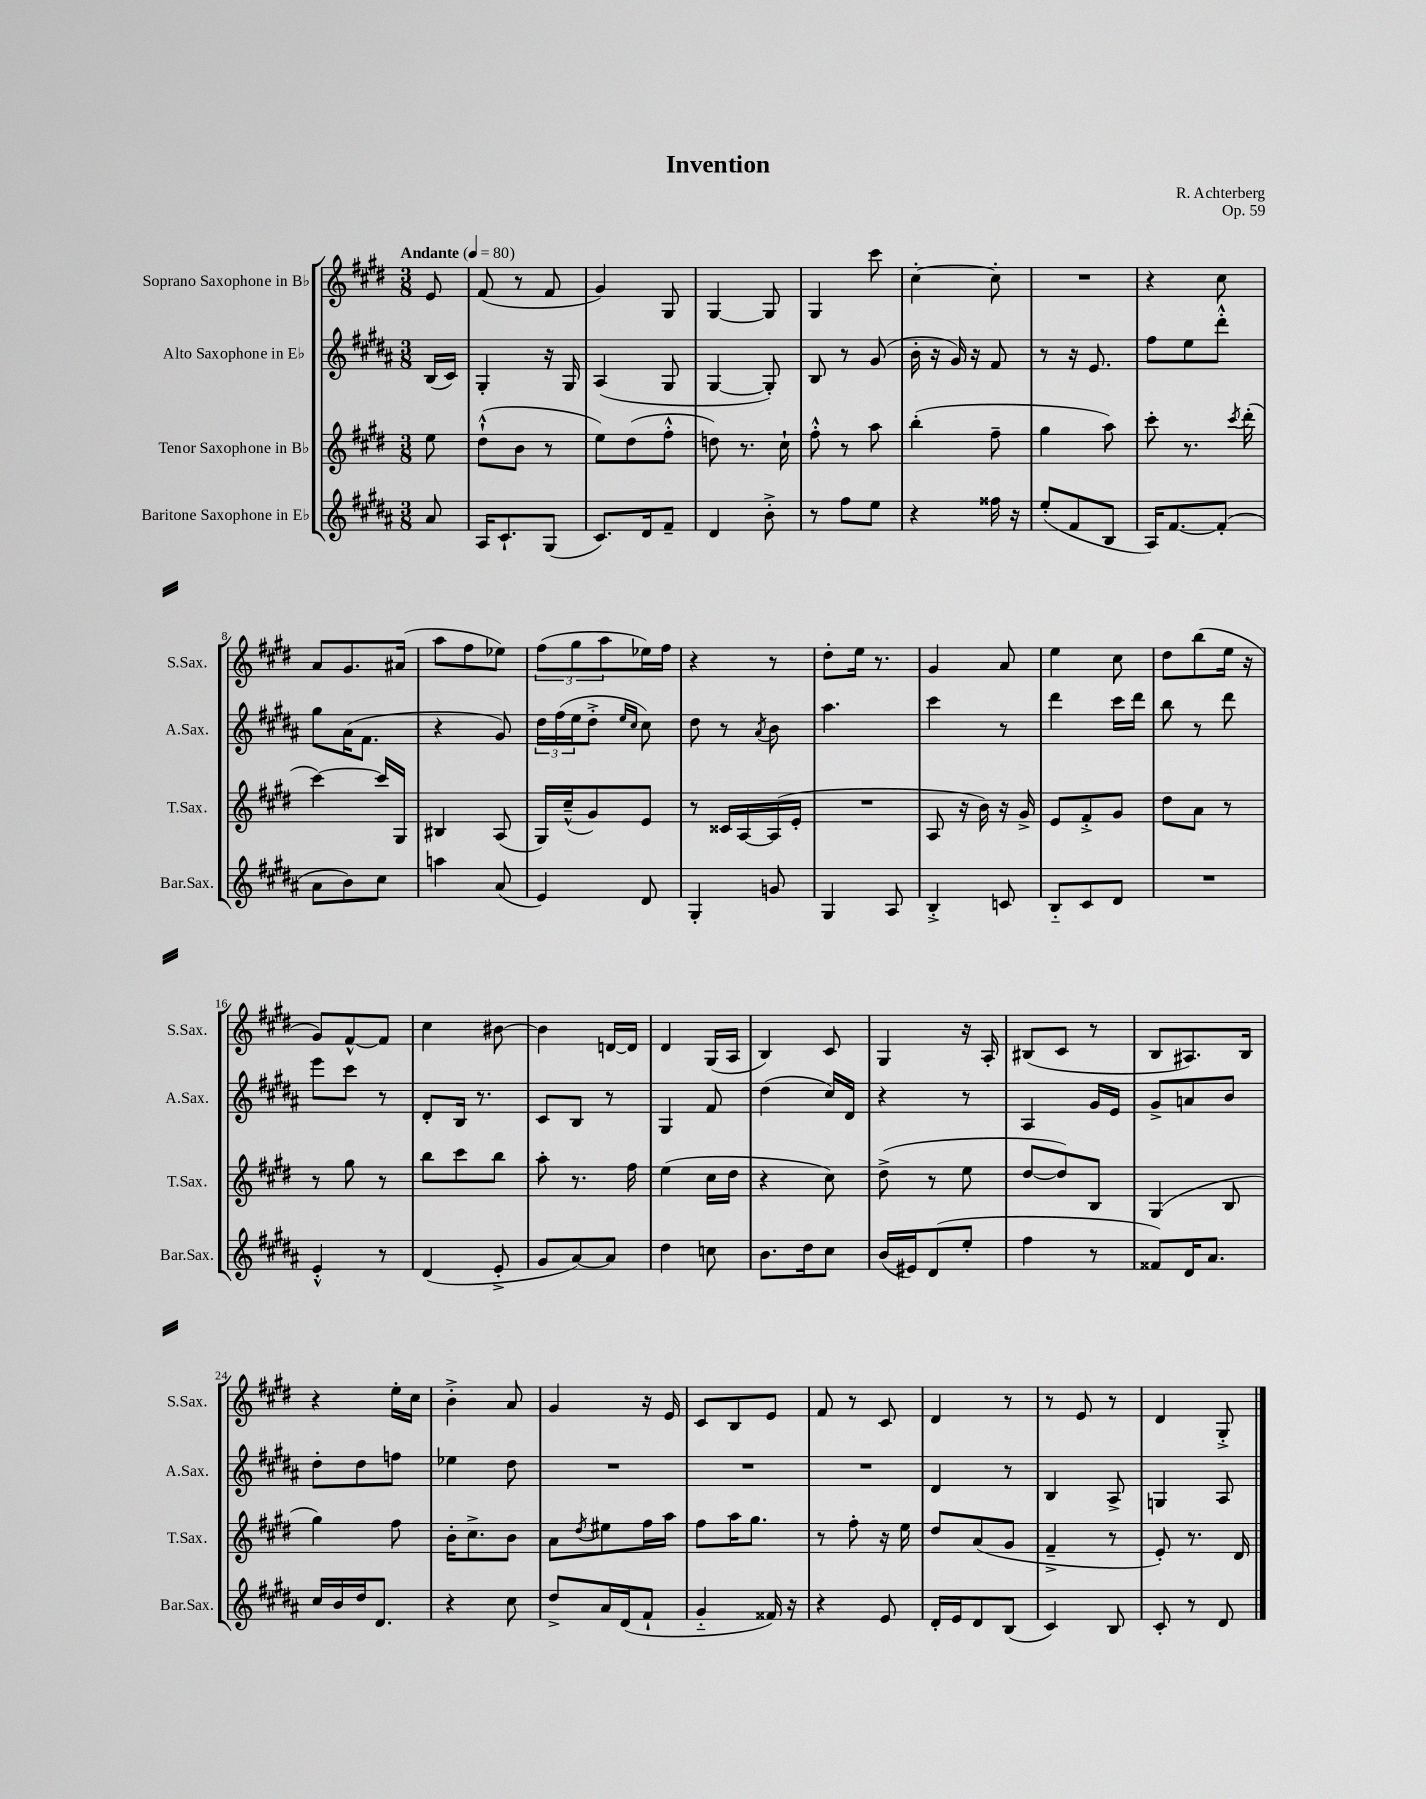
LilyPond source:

\header { title = "Invention" composer = "R. Achterberg" opus = "Op. 59" }
<<
\new StaffGroup <<
\new Staff = "s0" \with { instrumentName = "Soprano Saxophone in Bb" shortInstrumentName = "S.Sax." } {
    \clef treble \key e \major \numericTimeSignature \time 3/8 \partial 8 \tempo "Andante" 4 = 80
    e'8 |
    fis'8( r8 fis'8 |
    gis'4) gis8 |
    gis4~ gis8 |
    gis4 cis'''8 |
    cis''4~-. cis''8-. |
    R4. |
    r4 cis''8 |
    a'8 gis'8. ais'16( |
    a''8 fis''8 ees''8) |
    \tuplet 3/2 { fis''8( gis''8 a''8 } ees''16) fis''16 |
    r4 r8 |
    dis''8-. e''16 r8. |
    gis'4 a'8 |
    e''4 cis''8 |
    dis''8 b''8( e''16 r16 |
    gis'8) fis'8~-^ fis'8 |
    cis''4 bis'8~ |
    bis'4 d'16~ d'16 |
    dis'4 gis16( a16 |
    b4) cis'8 |
    gis4 r16 a16-. |
    bis8( cis'8 r8 |
    b8 ais8.) b16 |
    r4 e''16-. cis''16 |
    b'4-.-> a'8 |
    gis'4 r16 e'16 |
    cis'8 b8 e'8 |
    fis'8 r8 cis'8 |
    dis'4 r8 |
    r8 e'8 r8 |
    dis'4 gis8-.-> \bar "|." |
}
\new Staff = "s1" \with { instrumentName = "Alto Saxophone in Eb" shortInstrumentName = "A.Sax." } {
    \clef treble \key b \major \numericTimeSignature \time 3/8 \partial 8
    b16( cis'16) |
    gis4-. r16 gis16 |
    ais4( gis8 |
    gis4~ gis8-.) |
    b8 r8 gis'8( |
    b'16-. r16 gis'16) r16 fis'8 |
    r8 r16 e'8. |
    fis''8 e''8 dis'''8-.-^ |
    gis''8 ais'16( fis'8. |
    r4 gis'8) |
    \tuplet 3/2 { dis''16 fis''16( e''16 } dis''8-.-> \grace { e''16 cis''16 } cis''8) |
    dis''8 r8 \acciaccatura { ais'8 } b'8 |
    ais''4. |
    cis'''4 r8 |
    dis'''4 cis'''16 dis'''16 |
    b''8 r8 dis'''8 |
    e'''8 cis'''8 r8 |
    dis'8-. b16 r8. |
    cis'8 b8 r8 |
    gis4 fis'8 |
    dis''4( cis''16) dis'16 |
    r4 r8 |
    ais4 gis'16 e'16 |
    gis'8-> a'8 b'8 |
    dis''8-. dis''8 f''8 |
    ees''4 dis''8 |
    R4. |
    R4. |
    R4. |
    dis'4 r8 |
    b4 ais8-> |
    g4 ais8 \bar "|." |
}
\new Staff = "s2" \with { instrumentName = "Tenor Saxophone in Bb" shortInstrumentName = "T.Sax." } {
    \clef treble \key e \major \numericTimeSignature \time 3/8 \partial 8
    e''8 |
    dis''8-!-^( b'8 r8 |
    e''8) dis''8( fis''8-.-^ |
    d''8) r8. cis''16-! |
    fis''8-.-^ r8 a''8 |
    b''4-.( fis''8-- |
    gis''4 a''8) |
    cis'''8-. r8. \acciaccatura { cis'''8 } dis'''16-.( |
    cis'''4~) cis'''16 gis16 |
    bis4 a8( |
    gis16) cis''16---^( gis'8) e'8 |
    r8 cisis'16 a16~ a16( e'16-. |
    R4. |
    a8 r16 b'16) r16 gis'16-> |
    e'8 fis'8-.-> gis'8 |
    dis''8 a'8 r8 |
    r8 gis''8 r8 |
    b''8 cis'''8 b''8 |
    a''8-. r8. fis''16 |
    e''4( cis''16 dis''16 |
    r4 cis''8) |
    dis''8->( r8 e''8 |
    dis''8~ dis''8) b8 |
    gis4( b8 |
    gis''4) fis''8 |
    b'16-. cis''8.-> b'8 |
    a'8 \acciaccatura { dis''8 } eis''8 fis''16 a''16 |
    fis''8 a''16 gis''8. |
    r8 fis''8-. r16 e''16 |
    dis''8 a'8( gis'8 |
    fis'4---> r8 |
    e'8-.) r8. dis'16 \bar "|." |
}
\new Staff = "s3" \with { instrumentName = "Baritone Saxophone in Eb" shortInstrumentName = "Bar.Sax." } {
    \clef treble \key b \major \numericTimeSignature \time 3/8 \partial 8
    ais'8 |
    ais16 cis'8.-! gis8( |
    cis'8.) dis'16 fis'8-- |
    dis'4 b'8-.-> |
    r8 fis''8 e''8 |
    r4 fisis''16 r16 |
    e''8-.( fis'8 b8 |
    ais16) fis'8.~ fis'8-.( |
    ais'8 b'8) cis''8 |
    a''4 ais'8( |
    e'4) dis'8 |
    gis4-. g'8 |
    gis4 ais8 |
    b4-.-> c'8 |
    b8-_ cis'8 dis'8 |
    R4. |
    e'4-.-^ r8 |
    dis'4( e'8-.-> |
    gis'8 ais'8~) ais'8 |
    dis''4 c''8 |
    b'8. dis''16 cis''8 |
    b'16( eis'16) dis'8( e''8-. |
    fis''4 r8 |
    fisis'8) dis'16 ais'8. |
    cis''16 b'16 dis''16 dis'8. |
    r4 cis''8 |
    dis''8-> ais'16 dis'16( fis'8-! |
    gis'4-_ fisis'16) r16 |
    r4 e'8 |
    dis'16-. e'16 dis'8 b8( |
    cis'4) b8 |
    cis'8-. r8 dis'8 \bar "|." |
}
>>
>>
